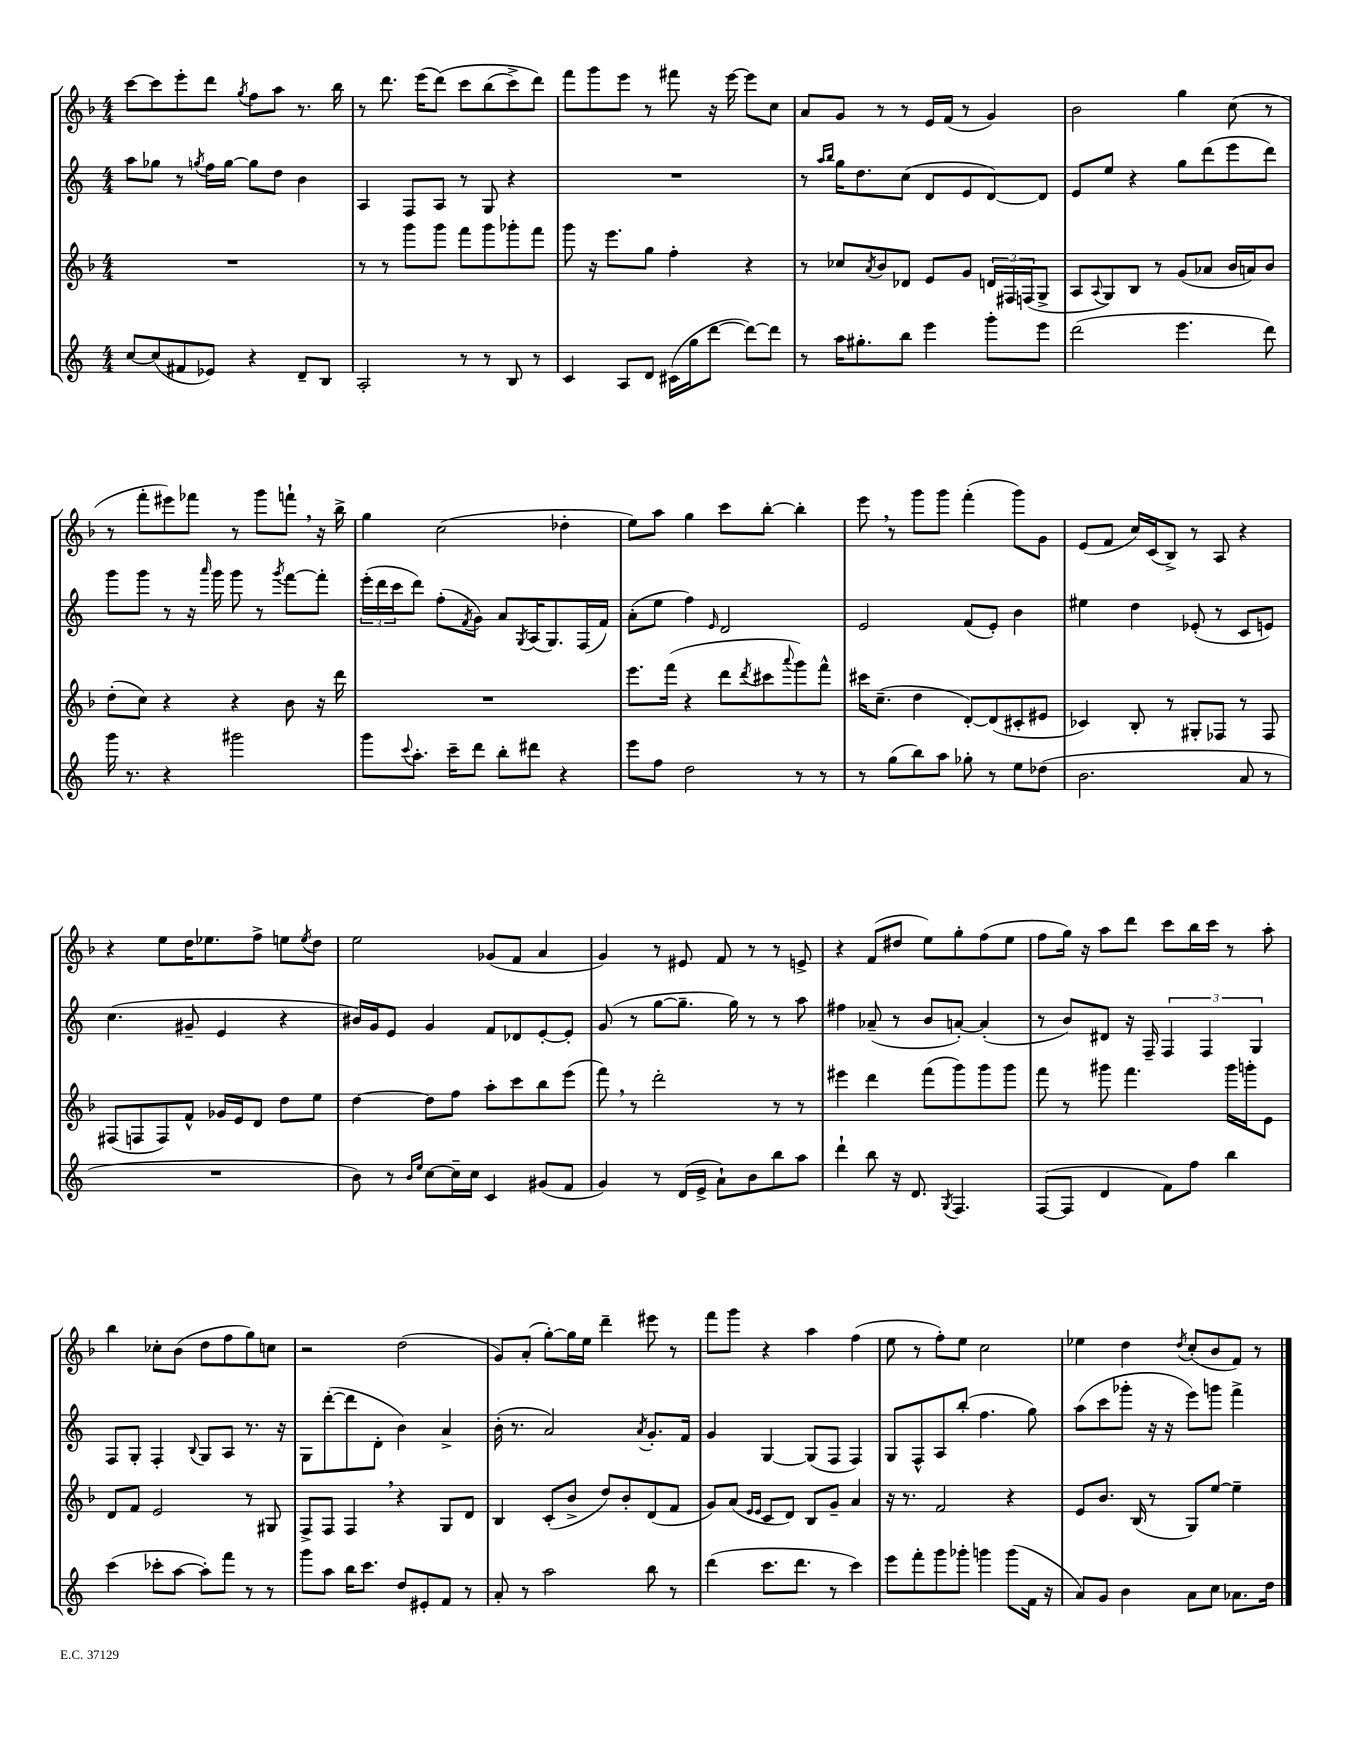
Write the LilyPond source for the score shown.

<<
\new StaffGroup <<
\new Staff = "s0" {
    \clef treble \key f \major \numericTimeSignature \time 4/4
    c'''8~ c'''8 e'''8-. d'''8 \acciaccatura { g''8 } f''8 a''8 r8. bes''16 |
    r8 d'''8. e'''16( d'''8)\( c'''8 bes''8( c'''8->) d'''8\) |
    f'''8 g'''8 e'''8 r8 fis'''8 r16 e'''16~ e'''8 c''8 |
    a'8 g'8 r8 r8 e'16 f'16( r8 g'4) |
    bes'2 g''4 c''8( r8 |
    r8 f'''8-. eis'''8) fes'''8 r8 g'''8 f'''8-! \breathe r16 bes''16-> |
    g''4 c''2( des''4-. |
    e''8) a''8 g''4 c'''8 bes''8~-. bes''4-. |
    e'''8 \breathe r8 g'''8 g'''8 f'''4-.( g'''8) g'8 |
    e'8( f'8 c''16) c'16( bes8->) r8 a8 r4 |
    r4 e''8 d''16 ees''8. f''8-> e''8 \acciaccatura { e''8 } d''8 |
    e''2 ges'8( f'8 a'4 |
    g'4) r8 eis'8 f'8 r8 r8 e'8-> |
    r4 f'8( dis''8 e''8) g''8-. f''8( e''8 |
    f''8 g''16) r16 a''8 d'''8 c'''8 bes''16 c'''16 r8 a''8-. |
    bes''4 ces''8-. bes'8( d''8 f''8 g''8) c''8 |
    r2 d''2( |
    g'8) a'8-.( g''8~-.) g''16 e''16 d'''4-- eis'''8 r8 |
    f'''8 g'''8 r4 a''4 f''4( |
    e''8 r8 f''8-.) e''8 c''2 |
    ees''4 d''4 \acciaccatura { d''8 } c''8-.( bes'8 f'8) r8 \bar "|." |
}
\new Staff = "s1" {
    \clef treble \key c \major \numericTimeSignature \time 4/4
    a''8 ges''8 r8 \acciaccatura { g''8 } f''16 g''16~ g''8 d''8 b'4 |
    a4 f8 a8 r8 g8 r4 |
    R1 |
    r8 \grace { a''16 b''16 } g''16 d''8. c''8( d'8 e'8 d'8~) d'8 |
    e'8 e''8 r4 g''8 d'''8( e'''8 d'''8) |
    g'''8 g'''8 r8 r16 \grace { a'''16 } g'''16 g'''8 r8 \acciaccatura { g'''8 } f'''8~ f'''8-. |
    \tuplet 3/2 { e'''16-.( d'''16 c'''16 } d'''8) f''8-.( \acciaccatura { f'8 } g'8) a'8 \acciaccatura { g8 } a16( g8.) f16( f'16) |
    a'8-.( e''8 f''4) \grace { e'16 } d'2 |
    e'2 f'8( e'8-.) b'4 |
    eis''4 d''4 ees'8-.( r8 c'8 e'8) |
    c''4.( gis'8-- e'4 r4 |
    bis'16) g'16 e'8 g'4 f'8 des'8 e'8~-. e'8-. |
    g'8( r8 g''8~ g''8.-- g''16) r8 r8 a''8 |
    fis''4 aes'8--( r8 b'8 a'8~-.) a'4-.( |
    r8 b'8) dis'8 r16 f16-- \tuplet 3/2 { f4 f4 g4 } |
    f8 g8-. f4-. \appoggiatura { b8 } g8 a8 r8. r16 |
    g8 d'''8~-.( d'''8 d'8-. b'4) a'4-> |
    b'16-.( r8. a'2) \acciaccatura { a'8 } g'8.-. f'16 |
    g'4 g4~ g8( f8 f4) |
    g8 f8-^ a8 b''8-.( f''4. g''8) |
    a''8( c'''8 ges'''8-. r16 r16 e'''8) g'''8 f'''4-> \bar "|." |
}
\new Staff = "s2" {
    \clef treble \key f \major \numericTimeSignature \time 4/4
    R1 |
    r8 r8 g'''8 g'''8 f'''8 g'''8 ges'''8-. f'''8 |
    g'''8 r16 e'''8. g''8 f''4-. r4 |
    r8 ces''8 \acciaccatura { a'8 } bes'8 des'8 e'8 g'8 \tuplet 3/2 { d'16 fis16 f16( } g8-> |
    a8 \appoggiatura { a8 } g8) bes8 r8 g'8( aes'8 bes'16 a'16) bes'8 |
    d''8-.( c''8) r4 r4 bes'8 r16 d'''16 |
    R1 |
    e'''8. f'''16( r4 d'''8 \acciaccatura { d'''8 } cis'''8 \appoggiatura { a'''8 } g'''8) f'''8-^ |
    cis'''16 c''8.--( d''4 d'8~-.) d'8( cis'8-. eis'8 |
    ces'4) bes8-. r8 gis8-. fes8 r8 fes8 |
    fis8( f8 f8) f'8-^ ges'16 e'16 d'8 d''8 e''8 |
    d''4~ d''8 f''8 a''8-. c'''8 bes''8 e'''8( |
    f'''8) \breathe r8 d'''2-. r8 r8 |
    eis'''4 d'''4 f'''8( g'''8) g'''8 g'''8 |
    f'''8 r8 gis'''8 f'''4. gis'''16 g'''16-. e'8 |
    d'8 f'8 e'2 r8 gis8 |
    f8-> f8 f4 \breathe r4 g8 d'8 |
    bes4 c'8-.( bes'8-> d''8) bes'8-. d'8( f'8 |
    g'8) a'8( \grace { e'16 e'16 } c'8 d'8) bes8 g'8-- a'4 |
    r16 r8. f'2 r4 |
    e'8 bes'8. bes16( r8 g8) e''8~ e''4-- \bar "|." |
}
\new Staff = "s3" {
    \clef treble \key c \major \numericTimeSignature \time 4/4
    c''8~ c''8( fis'8 ees'8) r4 d'8-- b8 |
    a2-. r8 r8 b8 r8 |
    c'4 a8 d'8 cis'16( g''16 d'''8~ d'''8~) d'''8 |
    r8 a''16 gis''8.-. b''8 e'''4 g'''8-. e'''8 |
    d'''2( e'''4. d'''8) |
    g'''16 r8. r4 gis'''2 |
    g'''8 \appoggiatura { c'''8 } a''8.-. c'''16-- d'''8 b''8-. dis'''8 r4 |
    e'''8 f''8 d''2 r8 r8 |
    r8 g''8( b''8) a''8 ges''8-. r8 e''8 des''8( |
    b'2. a'8 r8 |
    R1 |
    b'8) r8 \grace { b'16 e''16 } c''8~ c''16-- c''16 c'4 gis'8( f'8 |
    g'4) r8 d'16( e'16-> a'8-!) b'8 b''8 a''8 |
    d'''4-! b''8 r16 d'8. \acciaccatura { g8 } f4. |
    f8~( f8 d'4 f'8) f''8 b''4 |
    c'''4( ces'''8-. a''8~ a''8-.) f'''8 r8 r8 |
    g'''8 a''8 b''16 c'''8. d''8 eis'8-. f'8 r8 |
    a'8-. r8 a''2 b''8 r8 |
    d'''4( c'''8. d'''8. r8 c'''4) |
    e'''8 f'''8-. g'''8 ges'''8-. g'''4 g'''8( f'16 r16 |
    a'8) g'8 b'4 a'8 c''8 aes'8. d''16 \bar "|." |
}
>>
>>
\layout { \context { \Score \remove "Bar_number_engraver" } }
